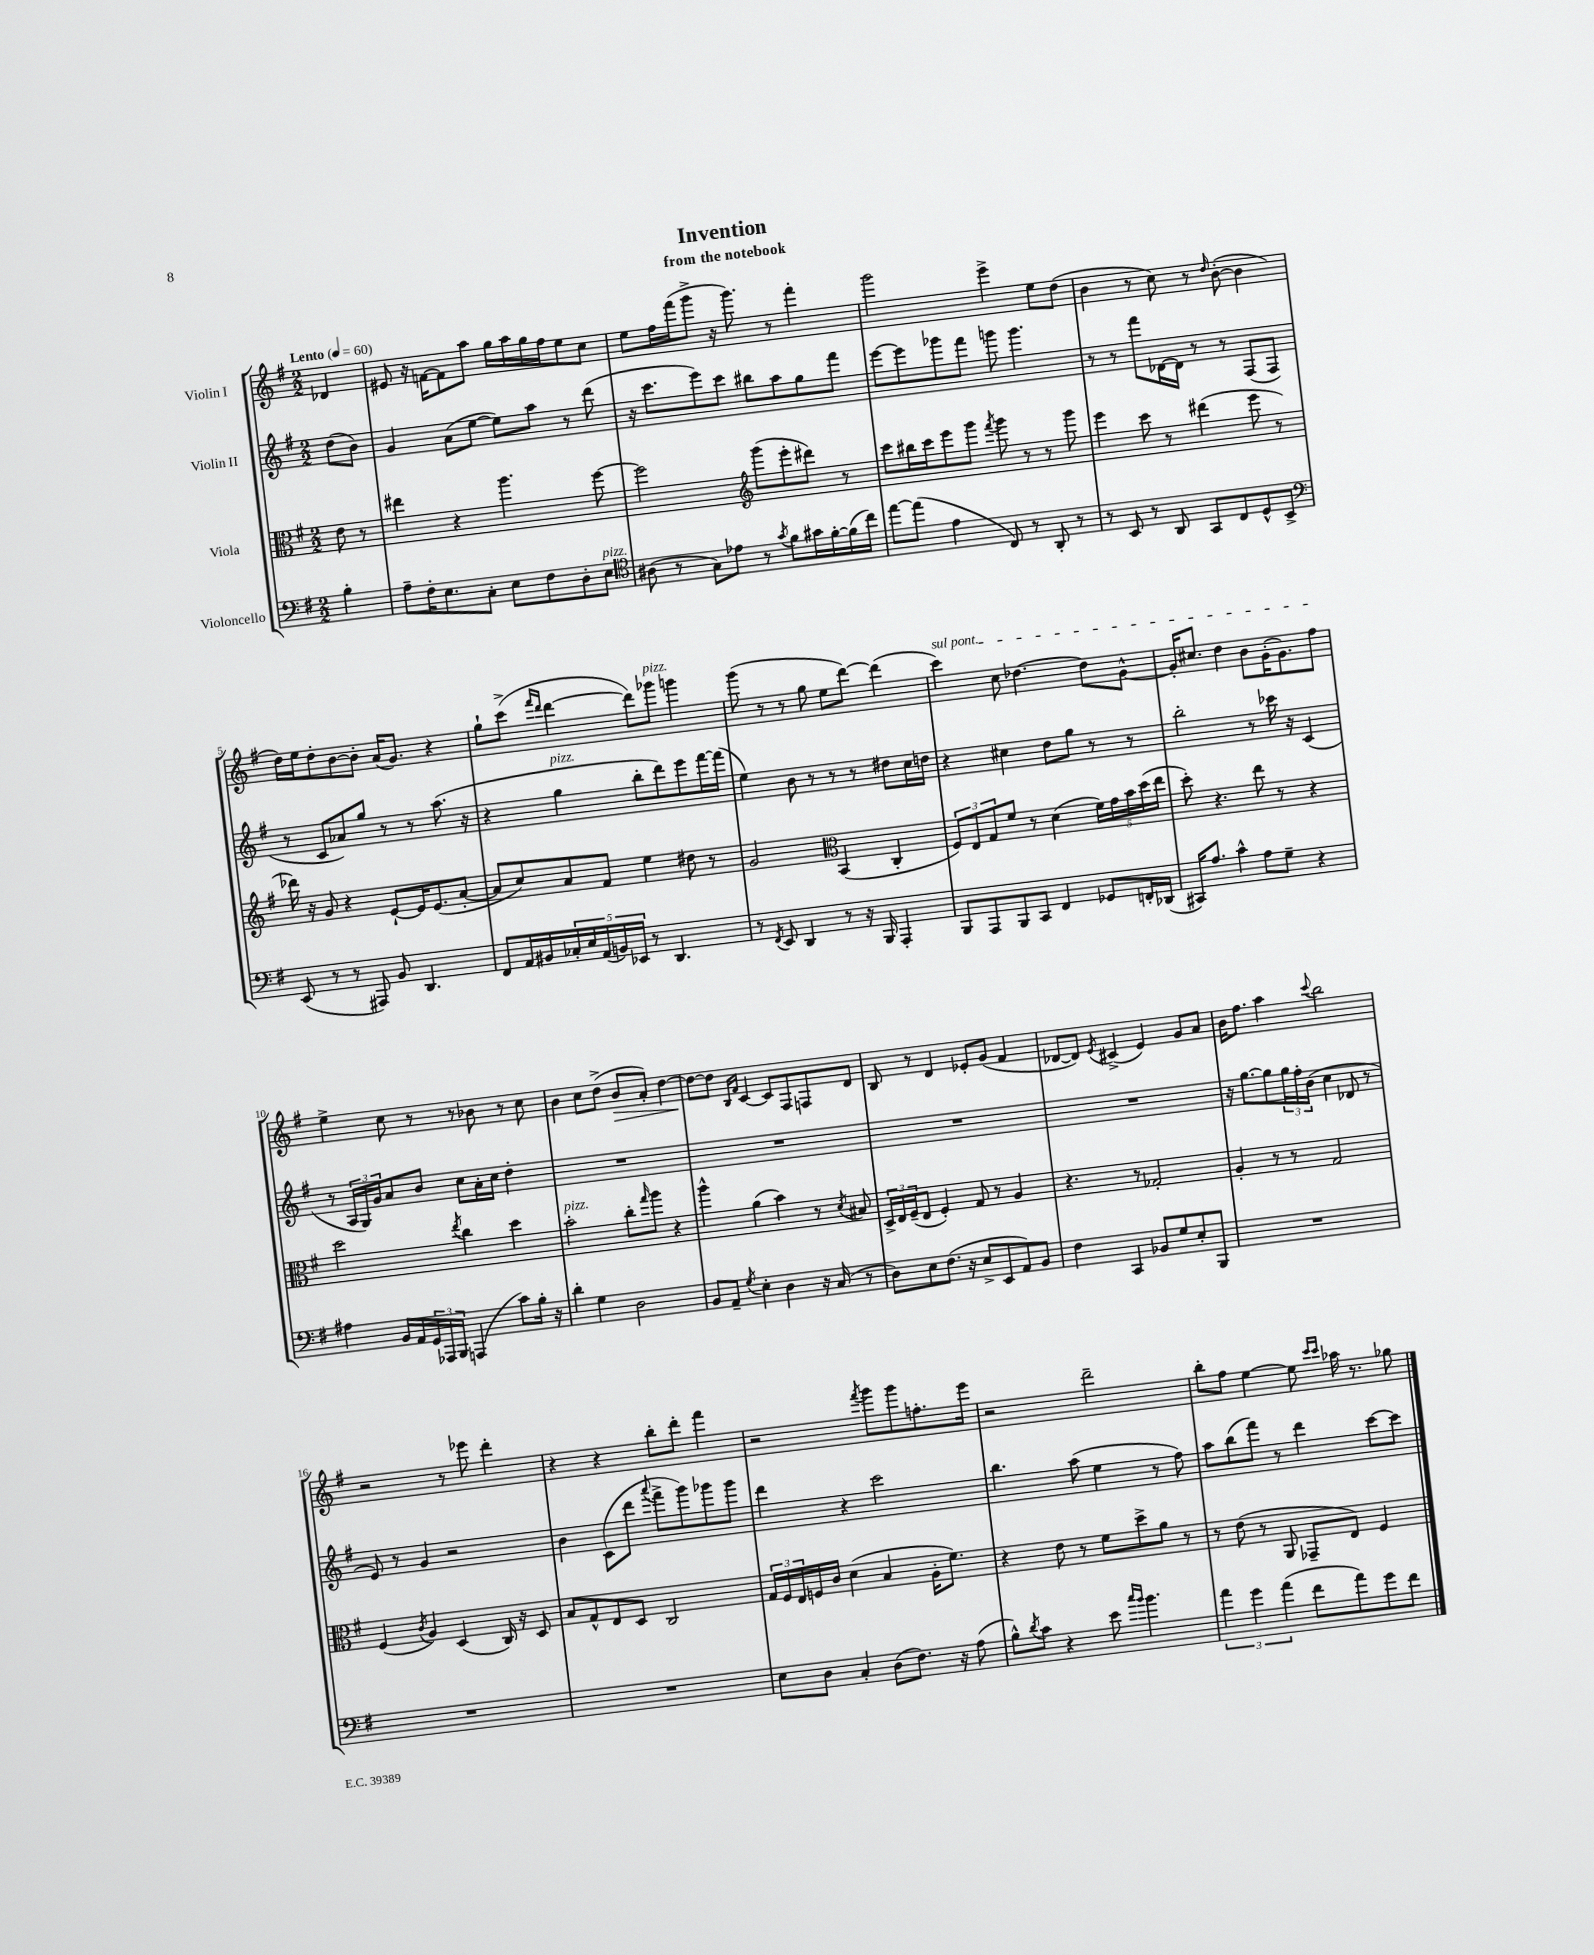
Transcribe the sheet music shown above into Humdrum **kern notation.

**kern	**kern	**kern	**kern	**dynam
*part4	*part3	*part2	*part1	*part1
*staff4	*staff3	*staff2	*staff1	*staff1
*I"Violoncello	*I"Viola	*I"Violin II	*I"Violin I	*
*clefF4	*clefC3	*clefG2	*clefG2	*
*k[f#]	*k[f#]	*k[f#]	*k[f#]	*
*M2/2	*M2/2	*M2/2	*M2/2	*
*MM60	*MM60	*MM60	*MM60	*
=	=	=	=	=
!	!	!	!LO:TX:a:B:t=Lento	!
4B'\	8e\	(8dd\L	4d-X/	.
.	8r	8b\J)	.	.
=1	=1	=1	=1	=1
8A~\L	4ee#X\	4g/	8e#X/	.
16F#'\K	.	.	16r	.
8.E\	.	.	[16fn\KL	.
.	4r	(8a\L	8f\]	.
8C'\J	.	[8ee\J	8aa\J	.
8E\L	4.aa\	8ee\L])	16gg\LL	.
.	.	.	16aa\	.
8F#\	.	8aa\J	16gg\	.
.	.	.	16ff#\J	.
8D'\	.	8r	8ee\	.
!LO:TX:a:i:t=pizz.	!	!	!	!
8E\J	[8ff#\	(8ddd\	8cc\J	.
=2	=2	=2	=2	=2
*clefC4	*	*	*	*
(8A#X\	2ff#\]	16r	8ee\L	.
.	.	8.ccc\L	.	.
8r	.	.	16ff#\L	.
.	.	.	(16fff#\J	.
8G\L)	.	8eee\)	8ggg^\J	.
8e-X\J	.	8ccc\J	16r	.
.	.	.	8.ggg\)	.
*	*clefG2	*	*	*
8r	(8ggg\L	8bb#X\L	.	.
8qg/	.	.	.	.
8f#\L	8eee'\	8aa\	8r	.
16g#X\L	8ddd#X\J)	8gg\	4fff#'\	.
[16f#'\	.	.	.	.
(16f#\]	8r	8fff#\J	.	.
16cc\JJ)	.	.	.	.
=3	=3	=3	=3	=3
[8ee\L	8ccc\L	[8eee\L	2ggg\	.
(8ee\J]	16bb#X\L	8eee\]	.	.
.	16ccc\J	.	.	.
4e\	8eee\	8ggg-X\	.	.
.	8ggg\J	8fff#\J	.	.
.	8qfff#/	.	.	.
8C/)	8ggg\	8gggn\	4eee^\	.
8r	8r	4.ggg\	.	.
8AA'/	8r	.	8ee\L	.
8r	8ggg\	.	(8dd\J	.
=4	=4	=4	=4	=4
8r	4eee\	8r	4b\	.
8BB/	.	8r	.	.
8r	8ccc\	8fff#\L	8r	.
8AA/	8r	[16d-X\L	8cc\)	.
.	.	16d-\JJ]	.	.
8GG/L	(4ddd#X\	8r	8r	.
.	.	.	16qqdd/	.
8C/	.	8r	([8b'\	.
8D^^/	8eee\	(8F#/L	4b\]	.
8BB^/J	8r	8F#/J	.	.
!!LO:LB:g=z
=5	=5	=5	=5	=5
*clefF4	*	*	*	*
(8EE/	16ddd-X\)	8r	16dd\LL)	.
.	16r	.	16ee\J	.
8r	8g/	8c/L	8dd'\	.
8r	4r	8a-X/)	[8b\	.
8AAA#X/)	.	8gg/J	8b'\J]	.
8BB/	[8e`/L	8r	(16a/KL	.
.	.	.	8.g/J)	.
4.DD/	16e/K]	8r	.	.
.	(8.e/	.	.	.
.	.	(8.aa\	4r	.
.	[8a'/J	.	.	.
.	.	16r	.	.
=6	=6	=6	=6	=6
8FF#/L	8a/L]	4r	8gg`\L	.
16AA/L	8cc/)	.	(8ccc^\J	.
16BB#X/	.	.	.	.
.	.	.	16qqfff#/LL	.
.	.	.	16qqddd/JJ	.
!	!	!LO:TX:a:i:t=pizz.	!	!
20C-X'/	8a/	4gg\	[4ddd\	.
20E/	.	.	.	.
(20AA/	.	.	.	.
.	8f#/J	.	.	.
20BBn/)	.	.	.	.
20EE-X/JJ	.	.	.	.
8r	4ee\	8bb'\L	8ddd\L])	.
!	!	!	!LO:TX:a:i:t=pizz.	!
4.DD/	.	8ddd\)	8ggg-X\J	.
.	8dd#X\	8eee\	4gggn\	.
.	8r	[16fff#\L	.	.
.	.	(16fff#\JJ]	.	.
=7	=7	=7	=7	=7
8r	2g/	4ee\)	(8ggg\	.
8qFF#/	.	.	.	.
8EE/	.	.	8r	.
4DD/	.	8b\	8r	.
.	.	8r	8gg\	.
*	*clefC3	*	*	*
8r	(4BB/	8r	8ee\L	.
16r	.	8r	[8ddd\J)	.
16BBB/	.	.	.	.
4AAA'/	4C'/	8dd#X\L	(4ddd\]	.
.	.	16cc\L	.	.
.	.	16ddn\JJ	.	.
=8	=8	=8	=8	=8
!	!	!	!LO:TX:a:i:t=sul pont.	!
8BBB/L	12F#/L)	4r	4ccc\)	.
.	12E/	.	.	.
8AAA/	.	.	.	.
.	12G/	.	.	.
8BBB/	8f#/J	4cc#X\	8cc\	.
8CC/J	8r	.	[4.dd-X\	.
4FF#/	(4d\	8dd\L	.	.
.	.	8gg\J	.	.
8GG-X/L	20f#\LL)	8r	8dd-\L]	.
.	20g\	.	.	.
.	20b\	.	.	.
16FFn'/L	.	8r	[8g^^\J	.
.	(20dd\	.	.	.
(16DD-X/JJ	.	.	.	.
.	20ee\JJ	.	.	.
=9	=9	=9	=9	=9
16CC#X/KL)	8dd'\)	2bb'\	16g'/KL]	.
8.A/J	.	.	8.cc#X/J	.
.	4.r	.	.	.
4c^^\	.	.	4dd\	.
8A\L	8ee\	8r	8b\L	.
8G~\J	8r	16ccc-X\	(16g'\K	.
.	.	16r	8.g\)	.
4r	4r	(4c/	.	.
.	.	.	8ff#\J	.
!!LO:LB:g=z
=10	=10	=10	=10	=10
4A#X\	2dd\	8r	4ee^\	.
.	.	24A/LL	.	.
.	.	24G/)	.	.
.	.	24g/J	.	.
16BB/LL	.	8a/	8cc\	.
16AA/	.	.	.	.
24GG/	.	8b/J	8r	.
24AAA-X/	.	.	.	.
24BBB/JJ	.	.	.	.
.	8qee/	.	.	.
(4AAAn/	4cc\	8cc\L	8r	.
.	.	16a'\L	8b-X\	.
.	.	16cc\JJ	.	.
8c\L)	4dd\	4dd'\	8r	.
16B'\Jk	.	.	8cc\	.
16r	.	.	.	.
=11	=11	=11	=11	=11
!	!LO:TX:a:i:t=pizz.	!	!	!
4d'\	2b'\	1r	4b\	.
4G\	.	.	8cc\L	.
.	.	.	(8dd^\J	.
!	!	!	!	!LO:HP:b
2D\	8cc'\L	.	8b/L	>
.	16qqgg/	.	.	.
.	8aa\J	.	8a'/J)	.
.	4r	.	[4dd\	.
=12	=12	=12	=12	=12
8BB/L	4aa^^\	1r	8dd\L_	.
8AA~/J	.	.	8dd\J]	]
.	.	.	16qqB/LL	.
8qG/	.	.	16qqf#/JJ	.
4E'\	(4a\	.	[4c/	.
4D\	4b\)	.	8c/L]	.
.	.	.	8F#/	.
16r	8r	.	8Fn/	.
(16C/	.	.	.	.
.	8qd/	.	.	.
8r	8B#X/	.	8d/J	.
=13	=13	=13	=13	=13
8D\L)	24D^/LL	1r	8B/	.
.	24E/	.	.	.
.	(24F#~/J	.	.	.
8E\	8E/J	.	8r	.
(8.F#\J	4F#'/)	.	4d/	.
16r	.	.	.	.
8E^/L	8G/	.	8e-X'/L	.
8EE/	8r	.	(8g/J	.
8AA/)	4A/	.	4f#/	.
8BB/J	.	.	.	.
=14	=14	=14	=14	=14
4F#\	4.r	1r	[8d-X/L	.
.	.	.	8d-/J])	.
.	.	.	8qe/	.
4CC/	.	.	(4c#X^/	.
.	8r	.	.	.
8BB-X/L	2G-X'/	.	4e/)	.
8G/	.	.	.	.
8E'/	.	.	8g/L	.
8BBB/J	.	.	8a/J	.
=15	=15	=15	=15	=15
1r	4A'/	16r	16b\KL	.
.	.	[8.gg\L	8.ff#\J	.
.	8r	8gg\]	4aa\	.
.	8r	24gg\L	.	.
.	.	24ff#'\	.	.
.	.	(24b\JJ	.	.
.	.	.	8qqccc/	.
.	2G/	4cc\	2bb\	.
.	.	8d-X/	.	.
.	.	8r	.	.
!!LO:LB:g=z
=16	=16	=16	=16	=16
1r	(4F#/	8e/)	2r	.
.	.	8r	.	.
.	8qc/	.	.	.
.	4A/)	4g/	.	.
.	(4D/	2r	8r	.
.	.	.	8eee-X\	.
.	16C/)	.	4ddd'\	.
.	16r	.	.	.
.	8D/	.	.	.
=17	=17	=17	=17	=17
1r	8B/L	4b\	4r	.
.	8G^^/	.	.	.
.	8E/	(8c\L	4r	.
.	8D/J	8ddd\J	.	.
.	.	8qqaaa/	.	.
.	2C/	8fff#^\L	8bb'\L	.
.	.	8ggg\)	8ddd'\J	.
.	.	8ggg-X\	4fff#\	.
.	.	8ggg-\J	.	.
=18	=18	=18	=18	=18
8E\L	24G/LL	4ddd\	2r	.
.	24F#/	.	.	.
.	24E/	.	.	.
8D\J	16Fn/	.	.	.
.	16c/JJ	.	.	.
4C'/	(4d\	4r	.	.
.	.	.	8qfff#/	.
(8D\L	4B/	2ccc\	8ggg\L	.
8.F#\J)	.	.	8ggg\	.
.	16A'\KL	.	8.ffn'\	.
16r	8.f#\J)	.	.	.
(8A\	.	.	.	.
.	.	.	16eee\Jk	.
=19	=19	=19	=19	=19
8B^^\L)	4r	4.bb\	2r	.
8qd/	.	.	.	.
8c\J	.	.	.	.
4r	8e\	.	.	.
.	8r	(8aa\	.	.
8e\	8f#\L	4ee\	2ddd~\	.
16qqcc/LL	.	.	.	.
16qqb/JJ	.	.	.	.
4.b\	8dd^\	.	.	.
.	8a\J	8r	.	.
.	8r	8ff#\)	.	.
=20	=20	=20	=20	=20
6a\	8r	8aa\L	8bb'\L	.
.	(8e\	(8bb\	8ff#\J	.
6g\	.	.	.	.
.	8r	8fff#\J)	[4ee\	.
(6a\	.	.	.	.
.	8AA/	8r	.	.
8f#\L	8GG-X~/L	4ddd\	8ee\]	.
.	.	.	16qqccc/LL	.
.	.	.	16qqccc/JJ	.
8a\)	8E/J)	.	16aa-X\	.
.	.	.	8.r	.
8g\	4F#/	[8ccc\L	.	.
8f#\J	.	8ccc\J]	8gg-X\	.
==	==	==	==	==
*-	*-	*-	*-	*-
